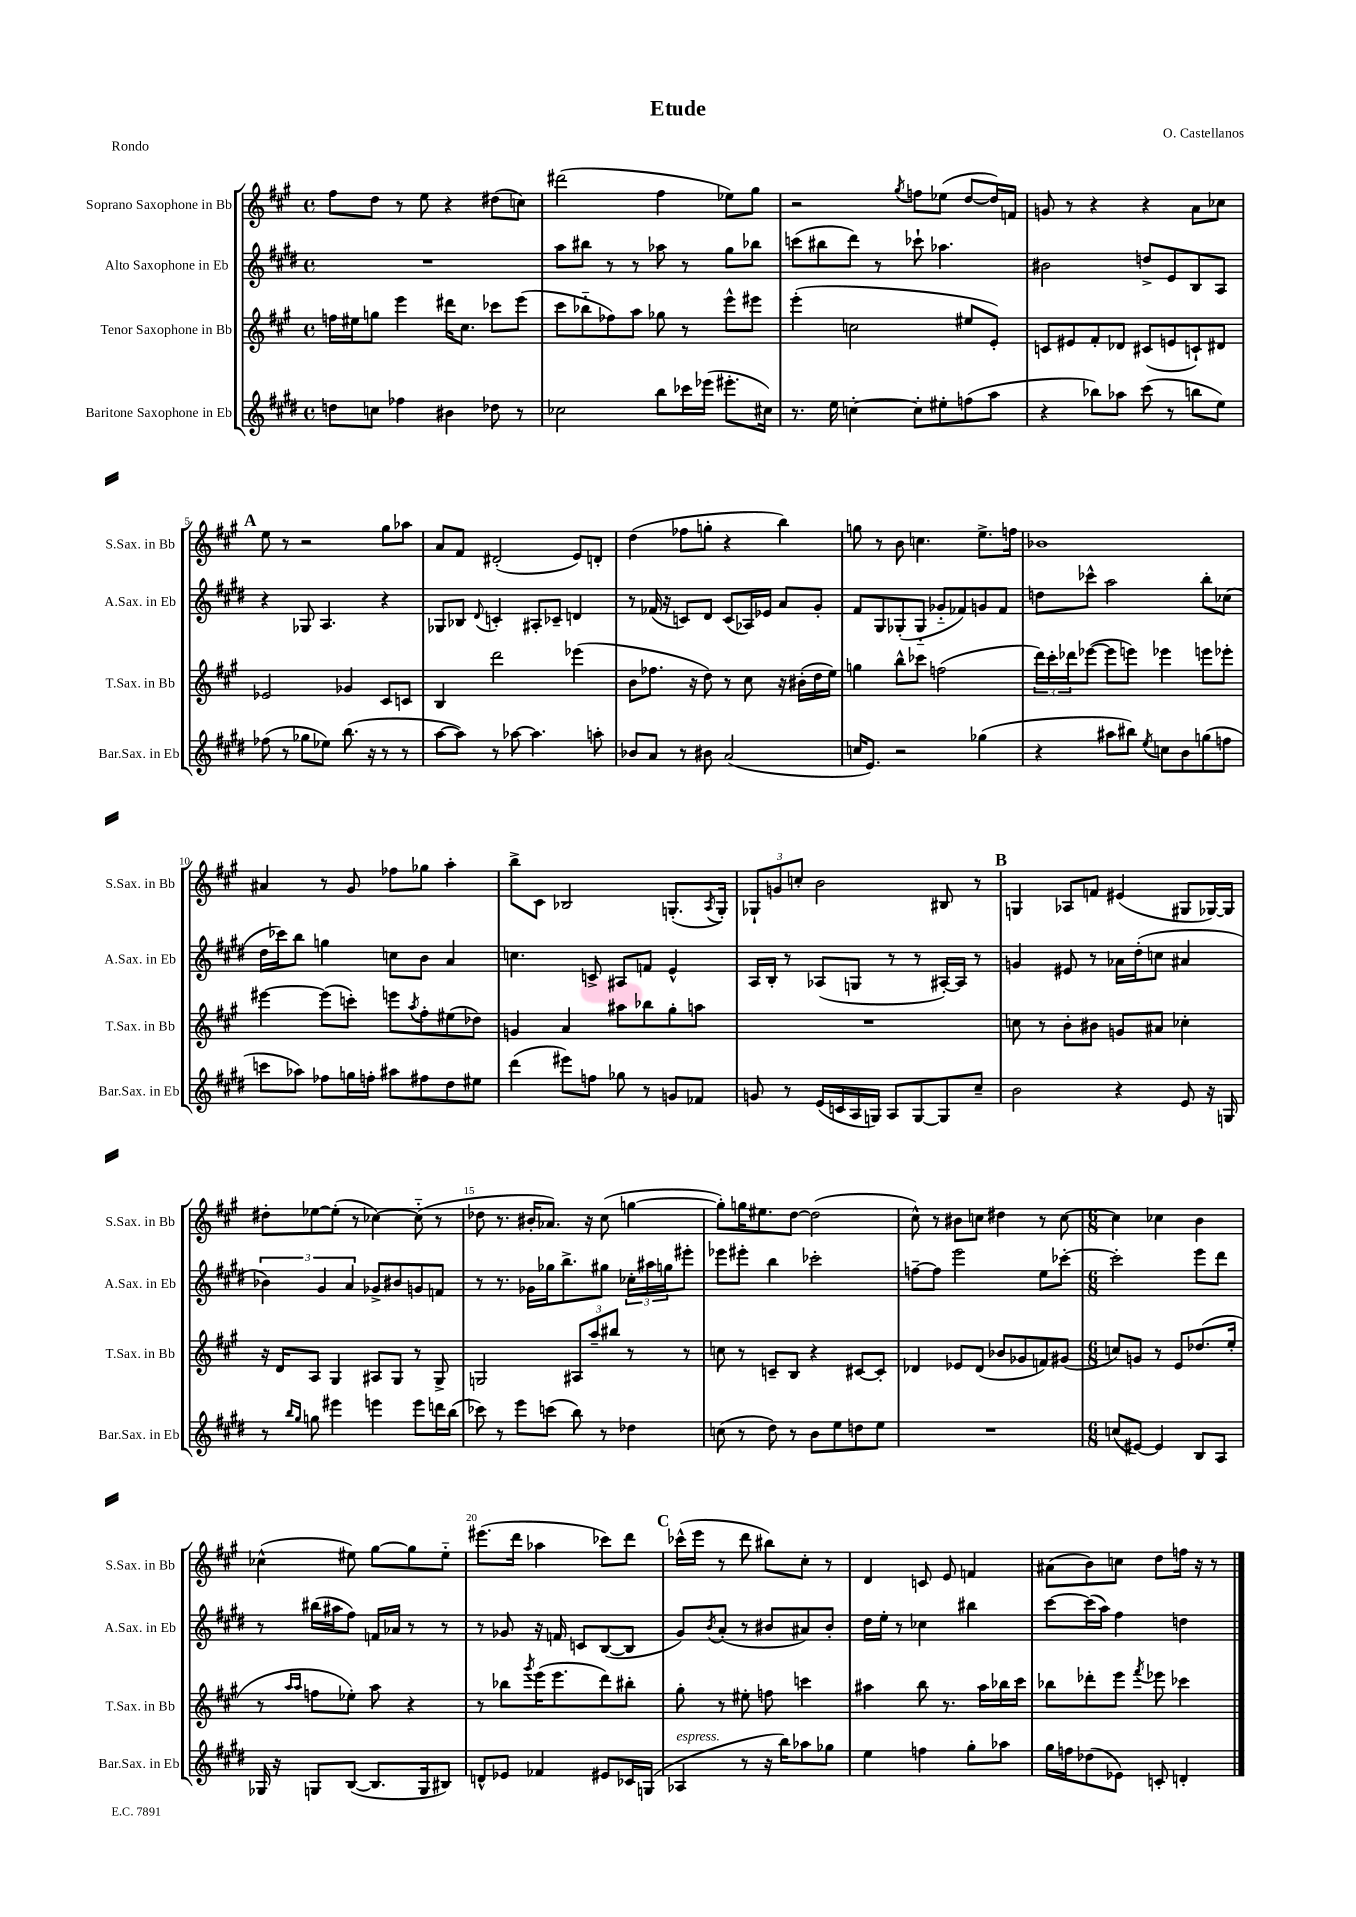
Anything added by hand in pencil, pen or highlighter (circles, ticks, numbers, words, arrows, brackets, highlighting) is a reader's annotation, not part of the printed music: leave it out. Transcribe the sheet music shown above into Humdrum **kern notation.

**kern	**kern	**kern	**kern
*staff4	*staff3	*staff2	*staff1
*clefG2	*clefG2	*clefG2	*clefG2
*k[f#c#g#d#]	*k[f#c#g#]	*k[f#c#g#d#]	*k[f#c#g#]
*M4/4	*M4/4	*M4/4	*M4/4
*met(c)	*met(c)	*met(c)	*met(c)
8dd\L	16ff\LL	1r	8ff#\L
.	16ee#\J	.	.
8cc\J	8gg\J	.	8dd\J
4ff-\	4eee\	.	8r
.	.	.	8ee\
4b#\	16ddd#\LK	.	4r
.	8.cc#\J	.	.
8dd-\	8ccc-\L	.	(8dd#\L
8r	(8eee\J	.	8cc\J)
=	=	=	=
2cc-\	8ccc#\L	8aa\L	(2ddd#\
.	8bb-'~\	8bb#\J	.
.	8ff-\)	8r	.
.	8aa\J	8r	.
8bb\L	8gg-\	8aa-\	4ff#\
16ccc-\L	8r	8r	.
(16eee-\JJ	.	.	.
8.eee#'\L	8eee^^\L	8gg#\L	8ee-\L)
.	8eee#\J	8bb-\J	8gg#\J
16cc#\Jk)	.	.	.
=	=	=	=
8.r	(4eee'\	(8ccc\L	2r
.	.	8bb#\	.
16ee\	.	.	.
[4cc'\	2cc\	8ddd#\J)	.
.	.	8r	.
.	.	.	8qgg#/
8cc'\]L	.	8ccc-`\	8ff\L
8ee#'\	.	4.aa-\	(8ee-\J
(8ff\	8ee#/L	.	[8dd/L
8aa\J	8e'/J)	.	16dd/]L)
.	.	.	16f/JJ
=	=	=	=
4r	8c/L	2b#\	8g/
.	8e#/	.	8r
8bb-\L)	8f#'/	.	4r
8aa-\J	8d-/J	.	.
(8ccc#\	(8c#/L	8dd^/L	4r
8r	8e/	8e/	.
8bb\L	8c`/)	8B/	8a\L
8ee\J)	8d#/J	8A/J	8cc-\J
=	=	=	=
(8ff-\	2e-/	4r	8ee\
8r	.	.	8r
8gg-\L	.	8G-/	2r
8ee-\J)	.	4.A/	.
(8.bb\	4g-/	.	.
16r	.	.	.
8r	8c#/L	4r	8gg#\L
8r	8c/J	.	8aa-\J
=	=	=	=
[8aa\L	4B/	8G-/L	8a/L
8aa\]J)	.	8B-/J	8f#/J
.	.	8qqd#/	.
8r	2ddd\	4c'/	(2d#'/
[8aa-\	.	.	.
4.aa-\]	.	8A#'/L	.
.	.	8c-~/J	.
.	(4eee-\	4d/	8e/L)
8aa'\	.	.	8d'/J
=	=	=	=
8b-/L	8b\L	8r	(4dd\
8a/J	8.ff-\J	(16f-/	.
.	.	16r	.
8r	.	8c/L)	8ff-\L
.	16r	.	.
8b#\	8dd\)	8d#/J	8gg'\J
(2a/	8r	(8c/L	4r
.	8cc#\	16A-/L)	.
.	.	16e-/JJ	.
.	16r	8a/L	4bb\)
.	(16b#'\LL	.	.
.	16dd\	8g#'/J	.
.	16ee\JJ)	.	.
=	=	=	=
16cc/LK	4gg\	8f#/L	8gg\
8.e/J)	.	.	.
.	.	8G#/	8r
2r	8bb^^\L	(8G-'/	8b\
.	8ccc-\J	8G-'~/J	4.cc\
.	(2ff\	8g-'~/L	.
.	.	8f-/)	.
(4gg-\	.	8g/	8.ee^\L
.	.	8f-/J	.
.	.	.	16ff\Jk
=	=	=	=
4r	24ddd\LL)	8dd\L	1b-
.	24ccc#'\	.	.
.	24ddd-\J	.	.
.	([8eee-\J	8ccc-^^\J	.
8aa#\L	8eee-\]L	2aa\	.
8bb#\J)	8eee\J)	.	.
8qee/	.	.	.
8cc\L	4eee-\	.	.
8b\	.	.	.
(8gg\	8eee\L	8bb'\L	.
8ff\J	8eee-'\J	(8cc-\J	.
=	=	=	=
8ccc\L	[4eee#\	16dd#\LL	4a#/
.	.	16ccc-\J)	.
8aa-\J)	.	8bb\J	.
8ff-\L	(8eee#\]L	4gg\	8r
16gg\L	8ccc'\J)	.	8g#/
16ff'\JJ	.	.	.
8aa#\L	8eee\L	8cc\L	8ff-\L
.	8qaa/	.	.
8ff#\	8ff#'\	8b\J	8gg-\J
8dd#\	(8ee#\	4a/	4aa'\
8ee#\J	8dd-\J)	.	.
=	=	=	=
(4ddd#\	4g/	4.cc\	8bb^\L
.	.	.	8c#\J
8eee#\L)	4a/	.	2B-/
8ff\J	.	8c^/	.
8gg-\	8aa#\L	8A#/L	.
8r	8bb-\	8f/J	.
8g/L	8gg#'\	4e^^/	(8.G'/L
8f-/J	8aa\J	.	.
.	.	.	8qA/
.	.	.	16G'/Jk)
=	=	=	=
8g/	1r	16A/LL	12G-`/L
.	.	16B'/JJ	.
.	.	.	12g/
8r	.	8r	.
.	.	.	12cc'/J
(16e/LL	.	(8A-/L	2b\
16c/	.	.	.
16A/	.	8G/J	.
16G/JJ)	.	.	.
8A/L	.	8r	.
[8G/	.	8r	.
8G/]	.	[16A#'/LL)	8B#/
.	.	16A#/]JJ	.
8cc#~/J	.	8r	8r
=	=	=	=
2b\	8cc\	4g/	4G/
.	8r	.	.
.	8b'\L	8e#/	8A-/L
.	8b#\J	8r	8f/J
4r	8g/L	16a-\LL	(4e#/
.	.	(16dd#'\J	.
.	8a#/J	8cc\J	.
8e/	4cc-'\	4a#/	8G#/L
16r	.	.	[16G-/L)
16G/	.	.	16G-/]JJ
=	=	=	=
8r	16r	6b-\)	8dd#'\L
.	16d/LK	.	.
16qqbb/LL	.	.	.
16qqgg#/JJ	.	.	.
8gg\	8A/J	.	[8ee-\
.	.	6g#/	.
4eee#\	4G#/	.	(8ee-'\]J
.	.	6a/	.
.	.	.	8r
4eee\	8A#/L	8g-^/L	[4cc-\)
.	8G#/J	8b#/	.
8eee\L	8r	8g/	(8cc-'~\]
16ddd\L	8G#^/	8f/J	8r
(16bb\JJ	.	.	.
=	=	=	=
8ccc-\)	2G/	8r	8dd-\
8r	.	8.r	8.r
8eee\L	.	.	.
.	.	16g-\LL	16b#'/LK
(8ccc\J	.	16gg-\J	8.a-/J)
.	.	8.bb^\	.
8bb\)	12A#/L	.	.
.	.	.	16r
.	12aa~/	.	.
8r	.	8gg#\J	(8cc#\
.	12bb#/J	.	.
4dd-\	8r	24cc-'\LL	[4gg\
.	.	24aa#\	.
.	.	24gg\J	.
.	8r	8eee#'\J	.
=	=	=	=
(8cc\	8cc\	8eee-\L	8gg'\]L)
8r	8r	8eee#'\J	16gg\K
.	.	.	8.ee#\
8dd#\)	8c~/L	4bb\	.
8r	8B/J	.	[8dd\J
8b\L	4r	2ccc-'\	(2dd\]
8ee\	.	.	.
8dd\	[8c#/L	.	.
8ee\J	8c#'/]J	.	.
=	=	=	=
1r	4d-/	[8ff~\L	8cc#^^\)
.	.	8ff\]J	8r
.	8e-/L	2eee\	8b#\L
.	(8d-/J	.	8cc\J
.	8b-/L	.	4dd#\
.	8g-/	.	.
.	8f/)	8ee\L	8r
.	(8g#/J	[8ccc-'\J	[8cc\
=	=	=	=
*M6/8	*M6/8	*M6/8	*M6/8
(8cc/L	8cc/L)	2ccc-'\]	4cc\]
[8e#/J)	8g/J	.	.
4e#/]	8r	.	4cc-\
.	8e/L	.	.
8B/L	(8.dd-/	8eee\L	4b\
8A/J	.	8ddd#\J	.
.	16ee'/Jk	.	.
=	=	=	=
16G-/	8r	8r	(4cc-^^\
16r	.	.	.
.	16qqaa/LL	.	.
.	16qqaa/JJ	.	.
8G/L	8ff\L	(16bb#\LL	.
.	.	16aa#\J	.
([8B/J	8ee-'\J)	8ff#\J)	8ee#\)
8.B/]L	8aa\	16f/LL	[8gg#\L
.	.	16a-/JJ	.
.	4r	8r	8gg#\]
16G/k	.	.	.
8B#/J)	.	8r	8ee#'~\J
=	=	=	=
8d^^/L	8r	8r	(8.eee#\L
8e-/J	8bb-\L	8g-/	.
.	.	.	16ddd\Jk
.	8qggg#/	.	.
4f-/	(16eee\K	16r	4aa-\
.	8.eee\	16f/	.
.	.	8c/L	.
8e#/L	8ddd\)	([8B/	8ccc-\L)
16c-/L	8bb#'\J	8B/]J	8ddd\J
(16G/JJ	.	.	.
=	=	=	=
4A-/	8gg#'\	8g#/L)	(16ccc-^^\LL
.	.	.	16eee\JJ
.	.	8qb/	.
.	8r	(8a'/J	8r
8r	8ee#'\	8r	8ddd\
16r	8ff\	8b#/L	8bb#\L)
16bb\LK)	.	.	.
8aa-\	4ccc\	8a#/)	8cc#'\J
8gg-\J	.	8b#'/J	8r
=	=	=	=
4ee\	4aa#\	16dd#\LL	4d/
.	.	16ee'\JJ	.
.	.	8r	.
4ff\	8bb\	4cc-\	8c/
.	8.r	.	8e/
8gg#'\L	.	4bb#\	4f/
.	16aa#\LL	.	.
8aa-\J	16bb-\	.	.
.	16ccc#\JJ	.	.
=	=	=	=
16gg#\LL	8bb-\L	[8ccc#\L	(8a#\L
16ff\J	.	.	.
(8dd-\	8ddd-'\	(16ccc#\]L	8b\)
.	.	16aa\JJ)	.
8e-\J)	8eee\J	4ff#\	8cc\J
.	8qfff#/	.	.
8c'/	8eee-\	.	8dd\L
4d'/	4ccc-\	4dd\	16ff\Jk
.	.	.	16r
.	.	.	8r
==	==	==	==
*-	*-	*-	*-
